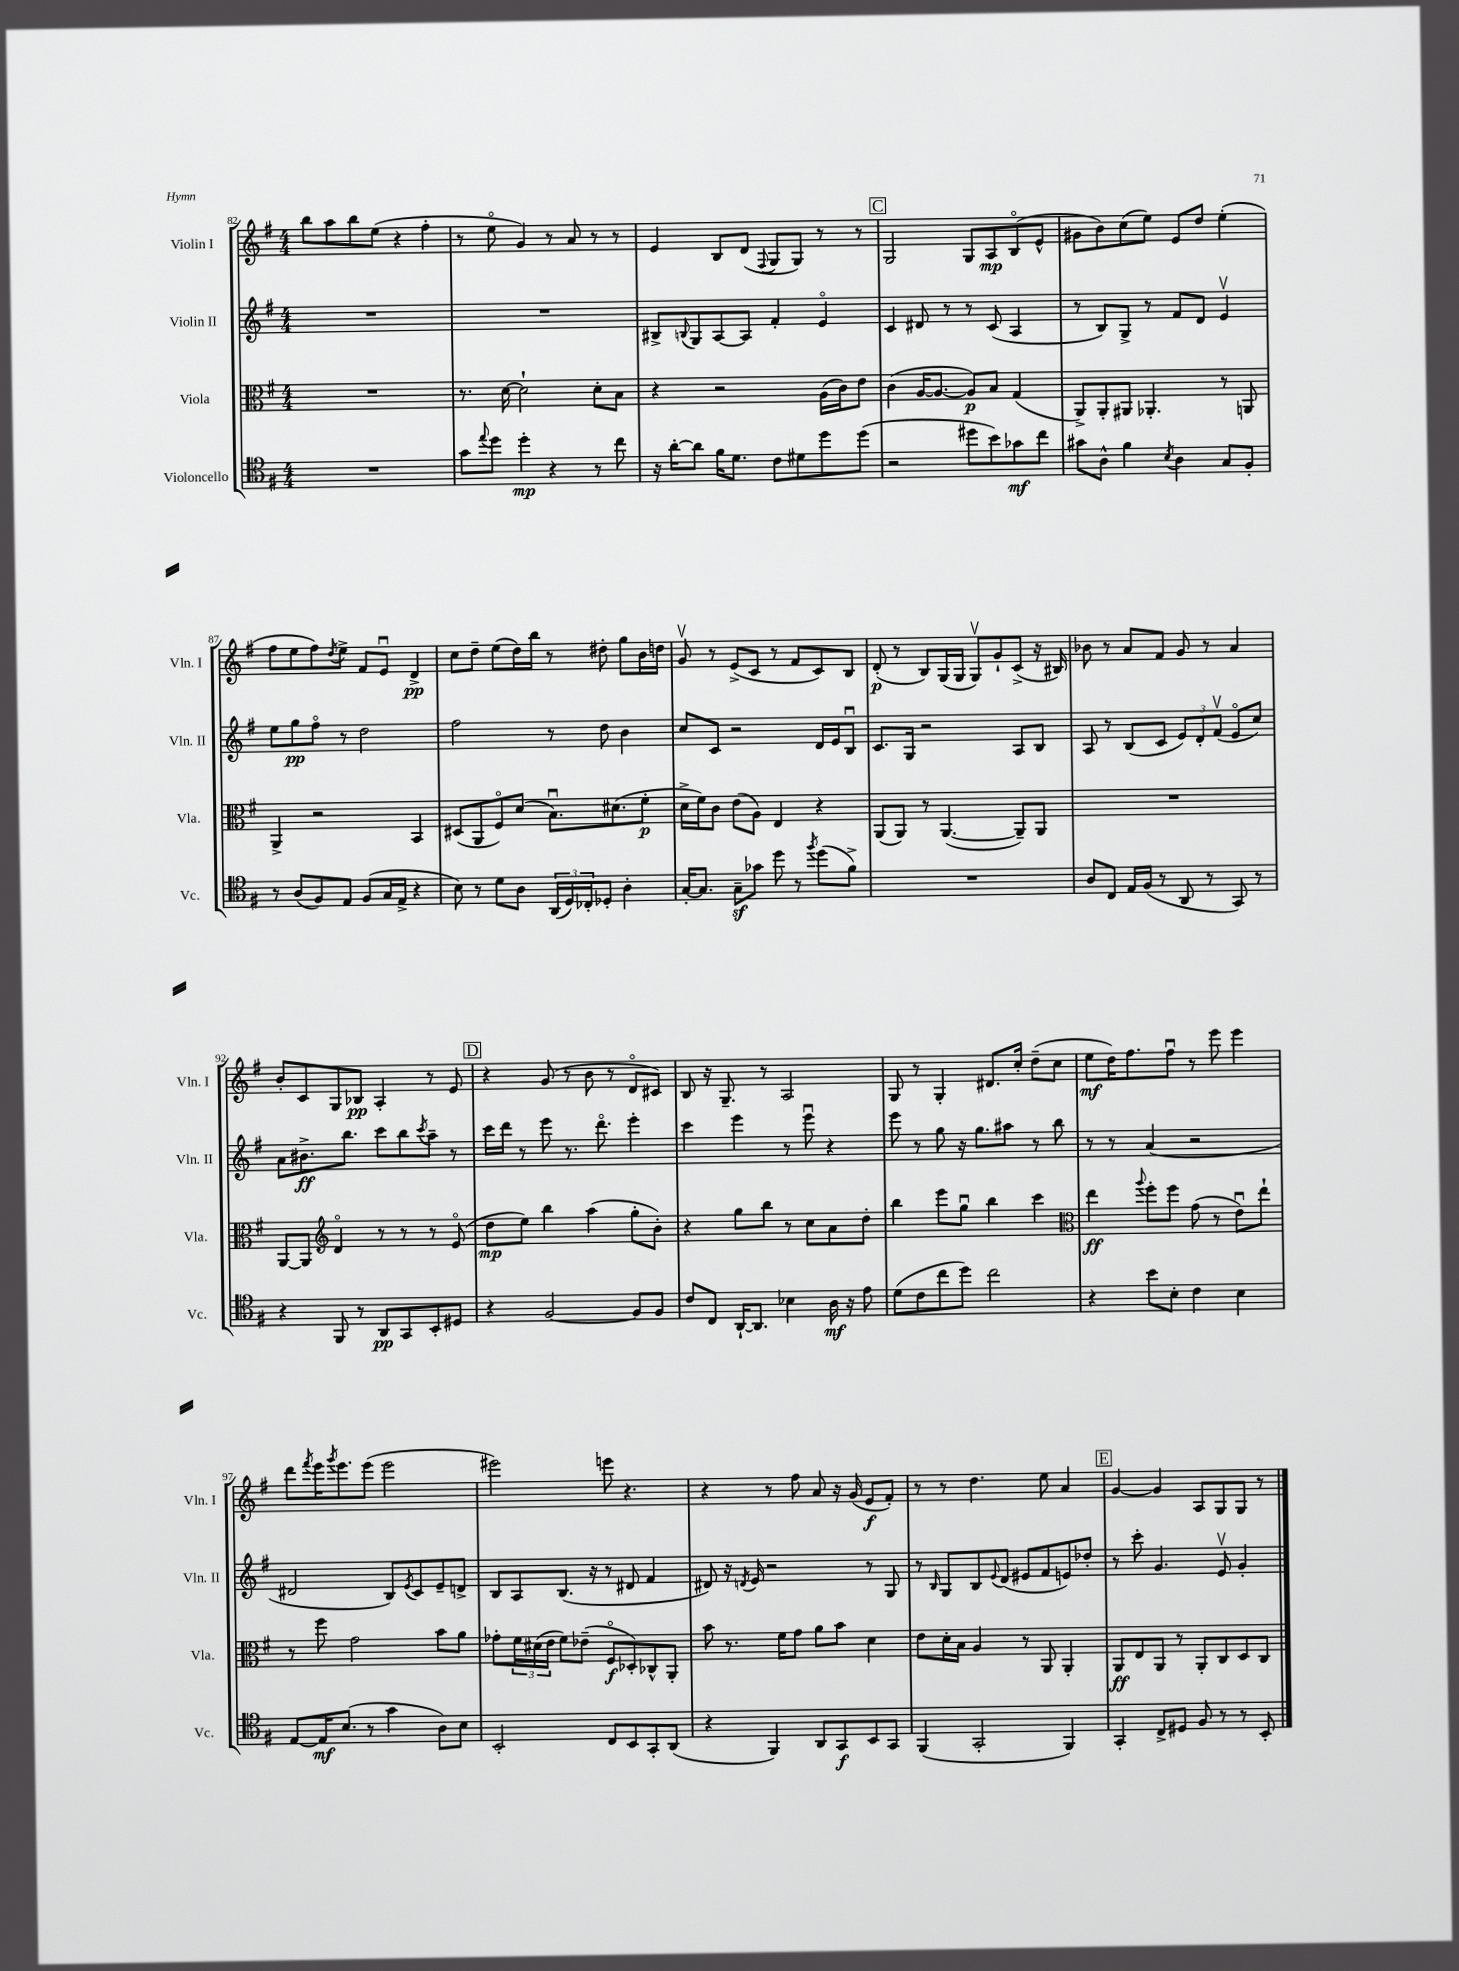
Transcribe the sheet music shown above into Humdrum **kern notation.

**kern	**dynam	**kern	**dynam	**kern	**dynam	**kern	**dynam
*part4	*part4	*part3	*part3	*part2	*part2	*part1	*part1
*staff4	*staff4	*staff3	*staff3	*staff2	*staff2	*staff1	*staff1
*I"Violoncello	*	*I"Viola	*	*I"Violin II	*	*I"Violin I	*
*I'Vc.	*	*I'Vla.	*	*I'Vln. II	*	*I'Vln. I	*
*clefC4	*	*clefC3	*	*clefG2	*	*clefG2	*
*k[f#]	*	*k[f#]	*	*k[f#]	*	*k[f#]	*
*M4/4	*	*M4/4	*	*M4/4	*	*M4/4	*
=82	=82	=82	=82	=82	=82	=82	=82
1r	.	1r	.	1r	.	8bb\L	.
.	.	.	.	.	.	8aa\	.
.	.	.	.	.	.	8bb\	.
.	.	.	.	.	.	(8ee\J	.
.	.	.	.	.	.	4r	.
.	.	.	.	.	.	4ff#'\	.
=83	=83	=83	=83	=83	=83	=83	=83
8g\L	.	8.r	.	1r	.	8r	.
8qqee/	.	.	.	.	.	.	.
8dd\J	.	.	.	.	.	8ee\	.
.	.	[16d\	.	.	.	.	.
4dd'\	mp	2d`\]	.	.	.	4g/)	.
4r	.	.	.	.	.	8r	.
.	.	.	.	.	.	8a/	.
8r	.	8d'\L	.	.	.	8r	.
8cc\	.	8B\J	.	.	.	8r	.
=84	=84	=84	=84	=84	=84	=84	=84
16r	.	4r	.	8B#X^/L	.	4e/	.
[16a'\KL	.	.	.	.	.	.	.
.	.	.	.	8qqBn/	.	.	.
8a\J]	.	.	.	8G/	.	.	.
16f#\KL	.	2r	.	[8A/	.	8B/L	.
8.d\J	.	.	.	.	.	.	.
.	.	.	.	8A/J]	.	(8d/J	.
.	.	.	.	.	.	8qqF#/	.
8c\L	.	.	.	4f#'/	.	8G/L	.
8d#X\	.	.	.	.	.	8G/J)	.
8dd\	.	(16A\LL	.	4e/	.	8r	.
.	.	16c\J)	.	.	.	.	.
(8dd\J	.	8e\J	.	.	.	8r	.
!!LO:REH:place=s1:t=C
=85	=85	=85	=85	=85	=85	=85	=85
2r	.	(4c\	.	4c/	.	2G/	.
.	.	[16A/KL	.	8d#X/	.	.	.
.	.	8.A/J_	.	.	.	.	.
.	.	.	.	8r	.	.	.
8dd#X\L	.	8A/L])	p	8r	.	8G/L	.
8b\)	.	8B/J	.	(8c/	.	8A/	mp
8g-X\	mf	(4G/	.	4A/	.	(8B/	.
8cc\J	.	.	.	.	.	8e^^/J	.
=86	=86	=86	=86	=86	=86	=86	=86
8g#X\L	.	8AA^/L)	.	8r	.	8g#X\L	.
8A^^\J	.	8AA'/	.	8B/L)	.	8b\)	.
4f#\	.	8AA#X/J	.	8G^/J	.	(8cc\	.
.	.	4.AA-X'/	.	8r	.	8ee\J)	.
8qB/	.	.	.	.	.	.	.
4A\	.	.	.	8f#/L	.	8e/L	.
.	.	.	.	8d/J	.	8dd/J	.
8G/L	.	8r	.	4ev/	.	(4ee'\	.
8F#'/J	.	8AAn/	.	.	.	.	.
!!LO:LB:g=z
=87	=87	=87	=87	=87	=87	=87	=87
8r	.	4AA^/	.	8ee\L	.	8ff#\L	.
(8A/L	.	.	.	8gg\	pp	8ee\	.
8F#/)	.	2r	.	8ff#\J	.	8ff#\)	.
.	.	.	.	.	.	8qdd/	.
8E/J	.	.	.	8r	.	8ee^\J	.
(8F#/L	.	.	.	2dd\	.	8f#/L	.
16G/L	.	.	.	.	.	8eu/J	.
16E^/JJ	.	.	.	.	.	.	.
4r	.	4BB/	.	.	.	4d^/	pp
=88	=88	=88	=88	=88	=88	=88	=88
8B\)	.	(8D#X/L	.	2ff#\	.	8cc\L	.
8r	.	8AA/	.	.	.	8dd~\J	.
8d\L	.	8F#/)	.	.	.	(8ee\L	.
8A\J	.	(8d/J	.	.	.	16dd\L)	.
.	.	.	.	.	.	16bb\JJ	.
(24AA/LL	.	8.Bu\L)	.	8r	.	8r	.
24D/)	.	.	.	.	.	.	.
24C-X'/J	.	.	.	.	.	.	.
8D-X'/J	.	.	.	8dd\	.	8dd#X'\	.
.	.	(8.d#X\	.	.	.	.	.
4A'\	.	.	.	4b\	.	8gg\L	.
.	.	8f#'\J	p	.	.	16b\L	.
.	.	.	.	.	.	16ddn\JJ	.
=89	=89	=89	=89	=89	=89	=89	=89
[16G'/KL	.	16d^\LL	.	8cc/L	.	8gv/	.
8.G/J]	.	16f#\J)	.	.	.	.	.
.	.	8c\J	.	8c/J	.	8r	.
8Gz~\L	.	(8e\L	.	2r	.	(8e^/L	.
8g-X\J	.	8A\J)	.	.	.	8c/J	.
8dd\	.	4E/	.	.	.	8r	.
8r	.	.	.	.	.	8f#/L	.
8qff#/	.	.	.	.	.	.	.
(8dd\L	.	4r	.	16d/LL	.	8c/)	.
.	.	.	.	16e/J	.	.	.
8f#^\J)	.	.	.	8Bu/J	.	8B/J	.
=90	=90	=90	=90	=90	=90	=90	=90
1r	.	(8AA/L	.	8.c/L	.	(8d'/	p
.	.	8AA/J)	.	.	.	8r	.
.	.	.	.	16G/Jk	.	.	.
.	.	8r	.	2r	.	8B/L)	.
.	.	([4.AA/	.	.	.	(16G/L	.
.	.	.	.	.	.	16G/JJ	.
.	.	.	.	.	.	8Gv/L)	.
.	.	.	.	.	.	8g`/	.
.	.	8AA~/L])	.	8A/L	.	(8c^/J	.
.	.	8AA/J	.	8B/J	.	16r	.
.	.	.	.	.	.	16B#X/)	.
=91	=91	=91	=91	=91	=91	=91	=91
8A/L	.	1r	.	8A/	.	8b-X\	.
8C/J	.	.	.	8r	.	8r	.
16E/LL	.	.	.	(8B/L	.	8a/L	.
(16F#/JJ	.	.	.	.	.	.	.
8r	.	.	.	8c/J	.	8f#/J	.
8AA/	.	.	.	12e/L)	.	8g/	.
.	.	.	.	12d'/	.	.	.
8r	.	.	.	.	.	8r	.
.	.	.	.	(12f#v/J	.	.	.
8GG/)	.	.	.	8e/L	.	4a/	.
8r	.	.	.	8cc/J)	.	.	.
!!LO:LB:g=z
=92	=92	=92	=92	=92	=92	=92	=92
4r	.	[8AA/L	.	8a\L	.	8b'/L	.
.	.	8AA/J]	.	8.b#X^\	ff	8c/	.
*	*	*clefG2	*	*	*	*	*
8FF#/	.	4d/	.	.	.	8G/	.
.	.	.	.	8.bb\J	.	.	.
8r	.	.	.	.	.	8B-X/J	pp
8AA/L	pp	8r	.	8ccc\L	.	4A'/	.
8GG/	.	8r	.	8bb\	.	.	.
.	.	.	.	8qccc/	.	.	.
8BB'/	.	8r	.	8aa~\J	.	8r	.
8D#X/J	.	(8e/	.	8r	.	8e/	.
!!LO:REH:place=s1:t=D
=93	=93	=93	=93	=93	=93	=93	=93
4r	.	8dd\L	mp	16ccc\LL	.	4r	.
.	.	.	.	16ddd\JJ	.	.	.
.	.	8ee\J)	.	8r	.	.	.
[2F#/	.	4bb\	.	8eee\	.	(8g/	.
.	.	.	.	8.r	.	8r	.
.	.	(4aa\	.	.	.	8b\	.
.	.	.	.	8.ddd\	.	.	.
.	.	.	.	.	.	8r	.
8F#/L]	.	8gg'\L	.	4eee'\	.	8d/L	.
8F#/J	.	8b'\J)	.	.	.	8c#X/J)	.
=94	=94	=94	=94	=94	=94	=94	=94
8c/L	.	4r	.	4ccc\	.	8B/	.
8C/J	.	.	.	.	.	16r	.
.	.	.	.	.	.	8.G~/	.
[16AA`/KL	.	8gg\L	.	4eee\	.	.	.
8.AA/J]	.	.	.	.	.	.	.
.	.	8bb\J	.	.	.	8r	.
4B-X\	.	8r	.	8r	.	2A/	.
.	.	8cc\L	.	8eeeu\	.	.	.
16A\	mf	8a\	.	4r	.	.	.
16r	.	.	.	.	.	.	.
8e\	.	8dd'\J	.	.	.	.	.
=95	=95	=95	=95	=95	=95	=95	=95
(8d\L	.	4bb\	.	8eee\	.	8G/	.
8c\	.	.	.	8r	.	8r	.
8cc\	.	8eee\L	.	8gg\	.	4G'/	.
8dd\J)	.	8ggu\J	.	16r	.	.	.
.	.	.	.	8.gg\L	.	.	.
2cc\	.	4bb\	.	.	.	8.d#X/L	.
.	.	.	.	8aa#X\J	.	.	.
.	.	.	.	.	.	16cc'/Jk	.
.	.	4ccc\	.	8r	.	(8dd~\L	.
.	.	.	.	8bb\	.	8cc\J	.
=96	=96	=96	=96	=96	=96	=96	=96
*	*	*clefC3	*	*	*	*	*
4r	.	4ee\	ff	8r	.	8ee\L	mf
.	.	.	.	8r	.	16dd\K)	.
.	.	.	.	.	.	8.ff#\	.
.	.	8qqaa/	.	.	.	.	.
8b\L	.	8ff#'\L	.	(4a/	.	.	.
8B'\J	.	8ff#\J	.	.	.	8ff#u\J	.
4c\	.	(8g\	.	2r	.	8r	.
.	.	8r	.	.	.	8eee\	.
4B\	.	8eu\L)	.	.	.	4eee\	.
.	.	8ee`\J	.	.	.	.	.
!!LO:LB:g=z
=97	=97	=97	=97	=97	=97	=97	=97
[8E/L	.	8r	.	2d#X/	.	8ddd\L	.
.	.	.	.	.	.	8qfff#/	.
16E/K]	mf	8ff#\	.	.	.	16eee\K	.
.	.	.	.	.	.	8qggg/	.
(8.B/J	.	.	.	.	.	8.eee\	.
.	.	2g\	.	.	.	.	.
8r	.	.	.	.	.	(8eee\J	.
4g\	.	.	.	8B/L)	.	2eee\	.
.	.	.	.	8qe/	.	.	.
.	.	.	.	8c/	.	.	.
8A\L)	.	8b\L	.	8e~/	.	.	.
8B\J	.	8a\J	.	8dn^/J	.	.	.
=98	=98	=98	=98	=98	=98	=98	=98
2BB'/	.	8g-X'\L	.	8B/L	.	2eee#X\)	.
.	.	24f#\L	.	8A/	.	.	.
.	.	(24d#X\	.	.	.	.	.
.	.	24e\JJ	.	.	.	.	.
.	.	8f#\L)	.	(8.B/J	.	.	.
.	.	(8e-X~\J	.	.	.	.	.
.	.	.	.	16r	.	.	.
8C/L	.	8F#/L	f	8r	.	8eeen\	.
8BB/	.	8D-X'/)	.	8d#X/	.	4.r	.
8GG'/	.	8C-X^^/	.	4f#/	.	.	.
(8AA/J	.	8AA'/J	.	.	.	.	.
=99	=99	=99	=99	=99	=99	=99	=99
4r	.	8b\	.	8d#X/)	.	4r	.
.	.	8.r	.	16r	.	.	.
.	.	.	.	8qdn/	.	.	.
.	.	.	.	16e/	.	.	.
4FF#/)	.	.	.	2r	.	8r	.
.	.	16f#\KL	.	.	.	.	.
.	.	8g\J	.	.	.	8ff#\	.
8AA/L	.	8a\L	.	.	.	8a/	.
8GG/	f	8b\J	.	.	.	16r	.
.	.	.	.	.	.	(16g/	.
8BB/	.	4d\	.	8r	.	8e/L	f
8GG/J	.	.	.	8G/	.	8f#'/J)	.
=100	=100	=100	=100	=100	=100	=100	=100
(4FF#/	.	8e\L	.	8r	.	8r	.
.	.	.	.	16qqB/	.	.	.
.	.	16d'\L	.	8G/L	.	8r	.
.	.	16B\JJ	.	.	.	.	.
2GG'/	.	4A/	.	8B/	.	4.dd\	.
.	.	.	.	8qqe/	.	.	.
.	.	.	.	(8d/J	.	.	.
.	.	8r	.	8e#X/L	.	.	.
.	.	8AA/	.	8f#/	.	8ee\	.
4FF#/)	.	4AA'/	.	8en/)	.	4a/	.
.	.	.	.	8dd-X'/J	.	.	.
!!LO:REH:place=s1:t=E
=101	=101	=101	=101	=101	=101	=101	=101
4GG'/	.	8AA/L	ff	8r	.	[4g/	.
.	.	8E/	.	8ccc'\	.	.	.
8C^/L	.	8AA/J	.	4.g/	.	4g/]	.
8D#X/J	.	8r	.	.	.	.	.
8F#/	.	8AA'/L	.	.	.	8A/L	.
8r	.	8C/	.	8ev/	.	8G/	.
8r	.	8D/	.	4g'/	.	8G/J	.
8BB'/	.	8C/J	.	.	.	8r	.
==	==	==	==	==	==	==	==
*-	*-	*-	*-	*-	*-	*-	*-
